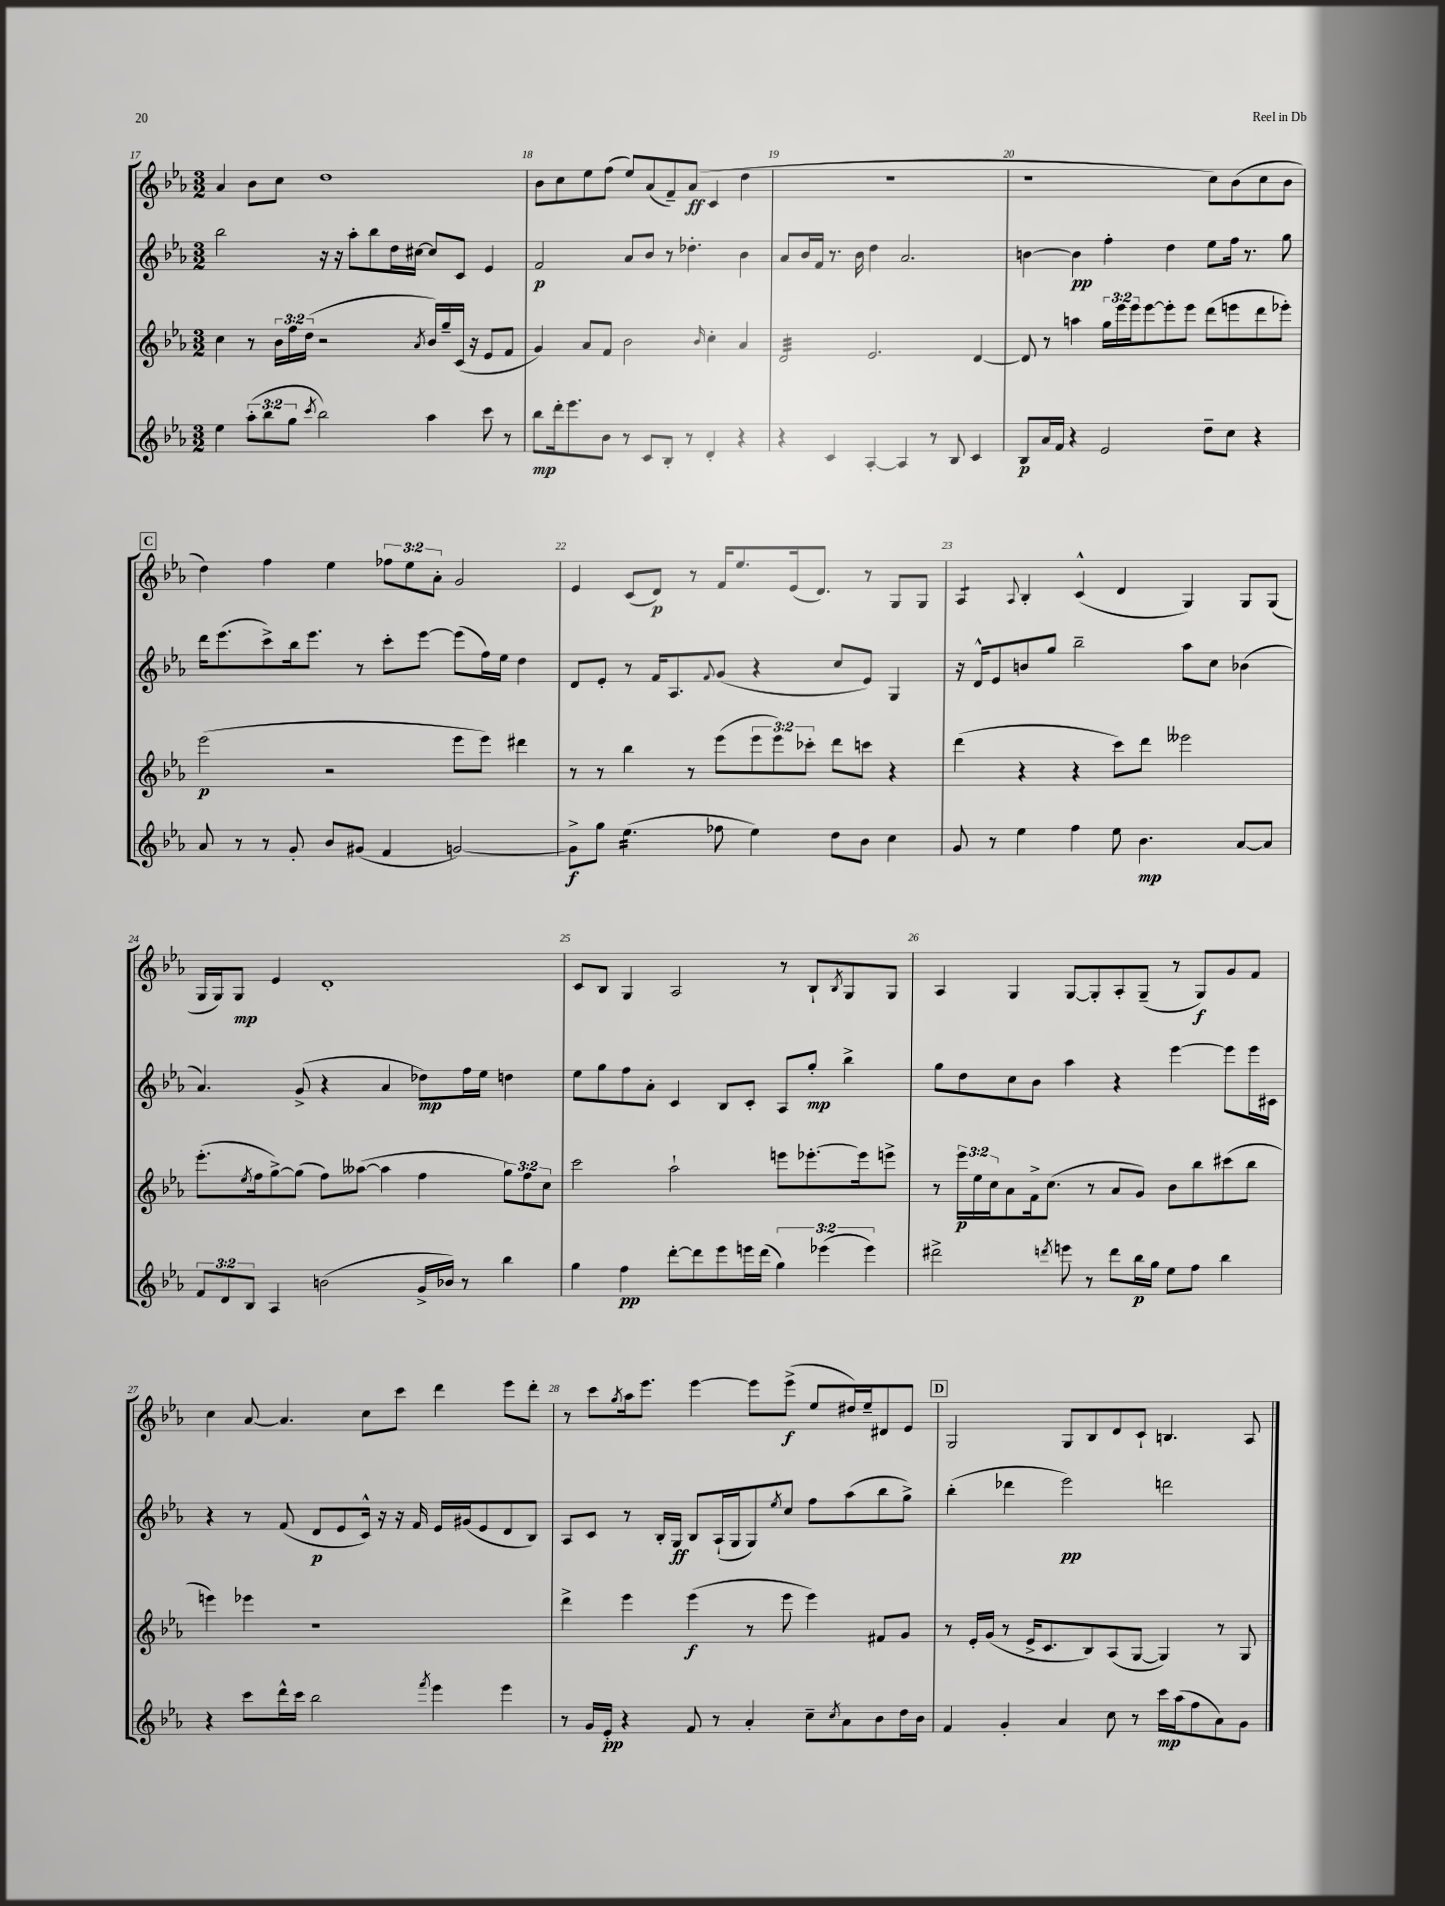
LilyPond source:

<<
\new StaffGroup <<
\new Staff = "s0" {
    \clef treble \key ees \major \numericTimeSignature \time 3/2 \override Staff.TupletNumber.text = #tuplet-number::calc-fraction-text
    aes'4 bes'8 c''8 d''1 |
    bes'8 c''8 ees''8 f''8( ees''8) aes'8( f'8--) aes'8\ff( c'4 d''4 |
    R1. |
    r1 c''8) bes'8( c''8 bes'8 |
    \mark \markup { \box "C" } d''4) f''4 ees''4 \tuplet 3/2 { fes''8 ees''8 aes'8-. } g'2 |
    ees'4 c'8( d'8\p) r8 f'16 ees''8. ees'16( d'8.) r8 g8 g8 |
    aes4:8 \appoggiatura { aes8 } bes4-. c'4-^( d'4 g4) g8 g8( |
    g16 g16) g8\mp ees'4 d'1-. |
    c'8 bes8 g4 aes2 r8 bes8-! \acciaccatura { bes8 } g8 g8 |
    aes4 g4 g8~ g8-. aes8-. g8--( r8 g8\f) g'8 f'8 |
    c''4 aes'8~ aes'4. c''8 c'''8 d'''4 ees'''8 d'''8-. |
    r8 c'''8 \acciaccatura { g''8 } aes''16 ees'''8. ees'''4~ ees'''8 ees'''8->\f( ees''8 dis''16) ees''16-- dis'8 ees'8 |
    \mark \markup { \box "D" } g2 g8 bes8 d'8 c'8-! b4. aes8 \bar "|." |
}
\new Staff = "s1" {
    \clef treble \key ees \major \numericTimeSignature \time 3/2
    bes''2 r16 r16 aes''8-. bes''8 d''16 cis''16~ cis''8 c'8 ees'4 |
    f'2\p aes'8 bes'8 r8 des''4.-. bes'4 |
    aes'8 bes'16 f'16 r8. bes'16 d''4 aes'2. |
    b'4~ b'4\pp f''4-. d''4 ees''8 f''16 r8. g''8 |
    \mark \markup { \box "C" } d'''16 ees'''8.( c'''8->) bes''16 ees'''8. r8 c'''8-. ees'''8~ ees'''8( f''16) ees''16 d''4 |
    d'8 ees'8-. r8 f'16 aes8. \appoggiatura { f'8 } g'8( r4 c''8 ees'8) g4 |
    r16 d'16-^ ees'8 b'8 g''8 bes''2-- aes''8 c''8 bes'4( |
    aes'4.) g'8->( r4 aes'4 des''8\mp) f''16 ees''16 d''4 |
    ees''8 g''8 f''8 aes'8-. c'4 bes8 c'8-. aes8 g''8-.\mp bes''4-> |
    g''8 d''8 c''8 bes'8 aes''4 r4 ees'''4~ ees'''8 ees'''16 cis'16 |
    r4 r8 f'8( d'8\p ees'8 c'16-^) r16 r16 f'16 ees'16 gis'16( ees'8 d'8 bes8) |
    aes8 c'8 r8 bes16-. g16\ff bes8 aes16-!( g16 g8) \acciaccatura { ees''8 } c''8 f''8 aes''8( bes''8 g''8->) |
    \mark \markup { \box "D" } bes''4-.( des'''4 ees'''2\pp) d'''2 \bar "|." |
}
\new Staff = "s2" {
    \clef treble \key ees \major \numericTimeSignature \time 3/2 \override Staff.TupletNumber.text = #tuplet-number::calc-fraction-text
    c''4 r8 \tuplet 3/2 { bes'16 f''16 d''16( } r2 \acciaccatura { aes'8 } bes'16) g''16-- c'16( r16 ees'8 f'8 |
    g'4) aes'8 f'8 bes'2 \grace { bes'16 } c''4-. aes'4 |
    d'2:32 ees'2. d'4~ |
    d'8 r8 a''4 \tuplet 3/2 { g''16 ees'''16 ees'''16 } ees'''8~ ees'''8-. ees'''8 d'''8( e'''8 d'''8 ees'''8-.) |
    \mark \markup { \box "C" } ees'''2\p( r2 ees'''8 ees'''8) dis'''4 |
    r8 r8 bes''4 r8 ees'''8( \tuplet 3/2 { ees'''8 ees'''8) ces'''8-. } d'''8 c'''8 r4 |
    d'''4( r4 r4 c'''8) d'''8 eeses'''2 |
    ees'''8.-.( \acciaccatura { ees''8 } f''16 g''8~->) g''8( f''8) aeses''8~( aeses''4 f''4 \tuplet 3/2 { g''8) f''8 c''8 } |
    c'''2 aes''2-! e'''8 ees'''8.~-. ees'''16 e'''8-> |
    r8 \tuplet 3/2 { ees'''16\p ees''16 c''16 } aes'8 f'16-> c''8.( r8 aes'8 g'8) bes'8 bes''8 cis'''8( bes''8 |
    e'''4) ees'''4 r1 |
    d'''4-> ees'''4 ees'''4\f( r8 ees'''8 ees'''4) fis'8 g'8 |
    \mark \markup { \box "D" } r8 ees'16-. g'16( r8 ees'16-> c'8. bes8) aes8( g8~ g4) r8 g8 \bar "|." |
}
\new Staff = "s3" {
    \clef treble \key ees \major \numericTimeSignature \time 3/2 \override Staff.TupletNumber.text = #tuplet-number::calc-fraction-text
    ees''4 \tuplet 3/2 { aes''8-.( bes''8 g''8 } \acciaccatura { c'''8 } bes''2) aes''4 c'''8 r8 |
    bes''8\mp d'''16-. ees'''8. bes'8 r8 c'8 bes8-. r8 d'4-. r4 |
    r4 c'4 aes4~-. aes4 r8 bes8 c'4 |
    bes8\p aes'16 f'16 r4 ees'2 d''8-- c''8 r4 |
    \mark \markup { \box "C" } aes'8 r8 r8 g'8-. bes'8 gis'8( f'4 g'2~) |
    g'8->\f g''8 ees''4.:16( fes''8 ees''4) d''8 bes'8 c''4 |
    g'8 r8 ees''4 f''4 ees''8 bes'4.\mp aes'8~ aes'8 |
    \tuplet 3/2 { f'8 d'8 bes8 } aes4 b'2( g'16-> bes'16) r8 bes''4 |
    g''4 f''4\pp d'''8~-. d'''8 ees'''8 e'''16 d'''16( \tuplet 3/2 { g''4) ees'''4( ees'''4) } |
    dis'''2-> \acciaccatura { d'''8 } e'''8 r8 d'''8 bes''16\p g''16 ees''8 f''8 bes''4 |
    r4 c'''8 d'''16-^ c'''16 bes''2 \acciaccatura { f'''8 } ees'''4 ees'''4 |
    r8 g'16 ees'16-.\pp r4 f'8 r8 aes'4-. c''8-- \acciaccatura { c''8 } aes'8 bes'8 d''16 bes'16 |
    \mark \markup { \box "D" } f'4 g'4-. aes'4 c''8 r8 c'''16\mp aes''16( f''8 aes'8) g'8 \bar "|." |
}
>>
>>
\layout { \context { \Score currentBarNumber = #17 \override BarNumber.break-visibility = ##(#f #t #t) barNumberVisibility = #all-bar-numbers-visible } }
